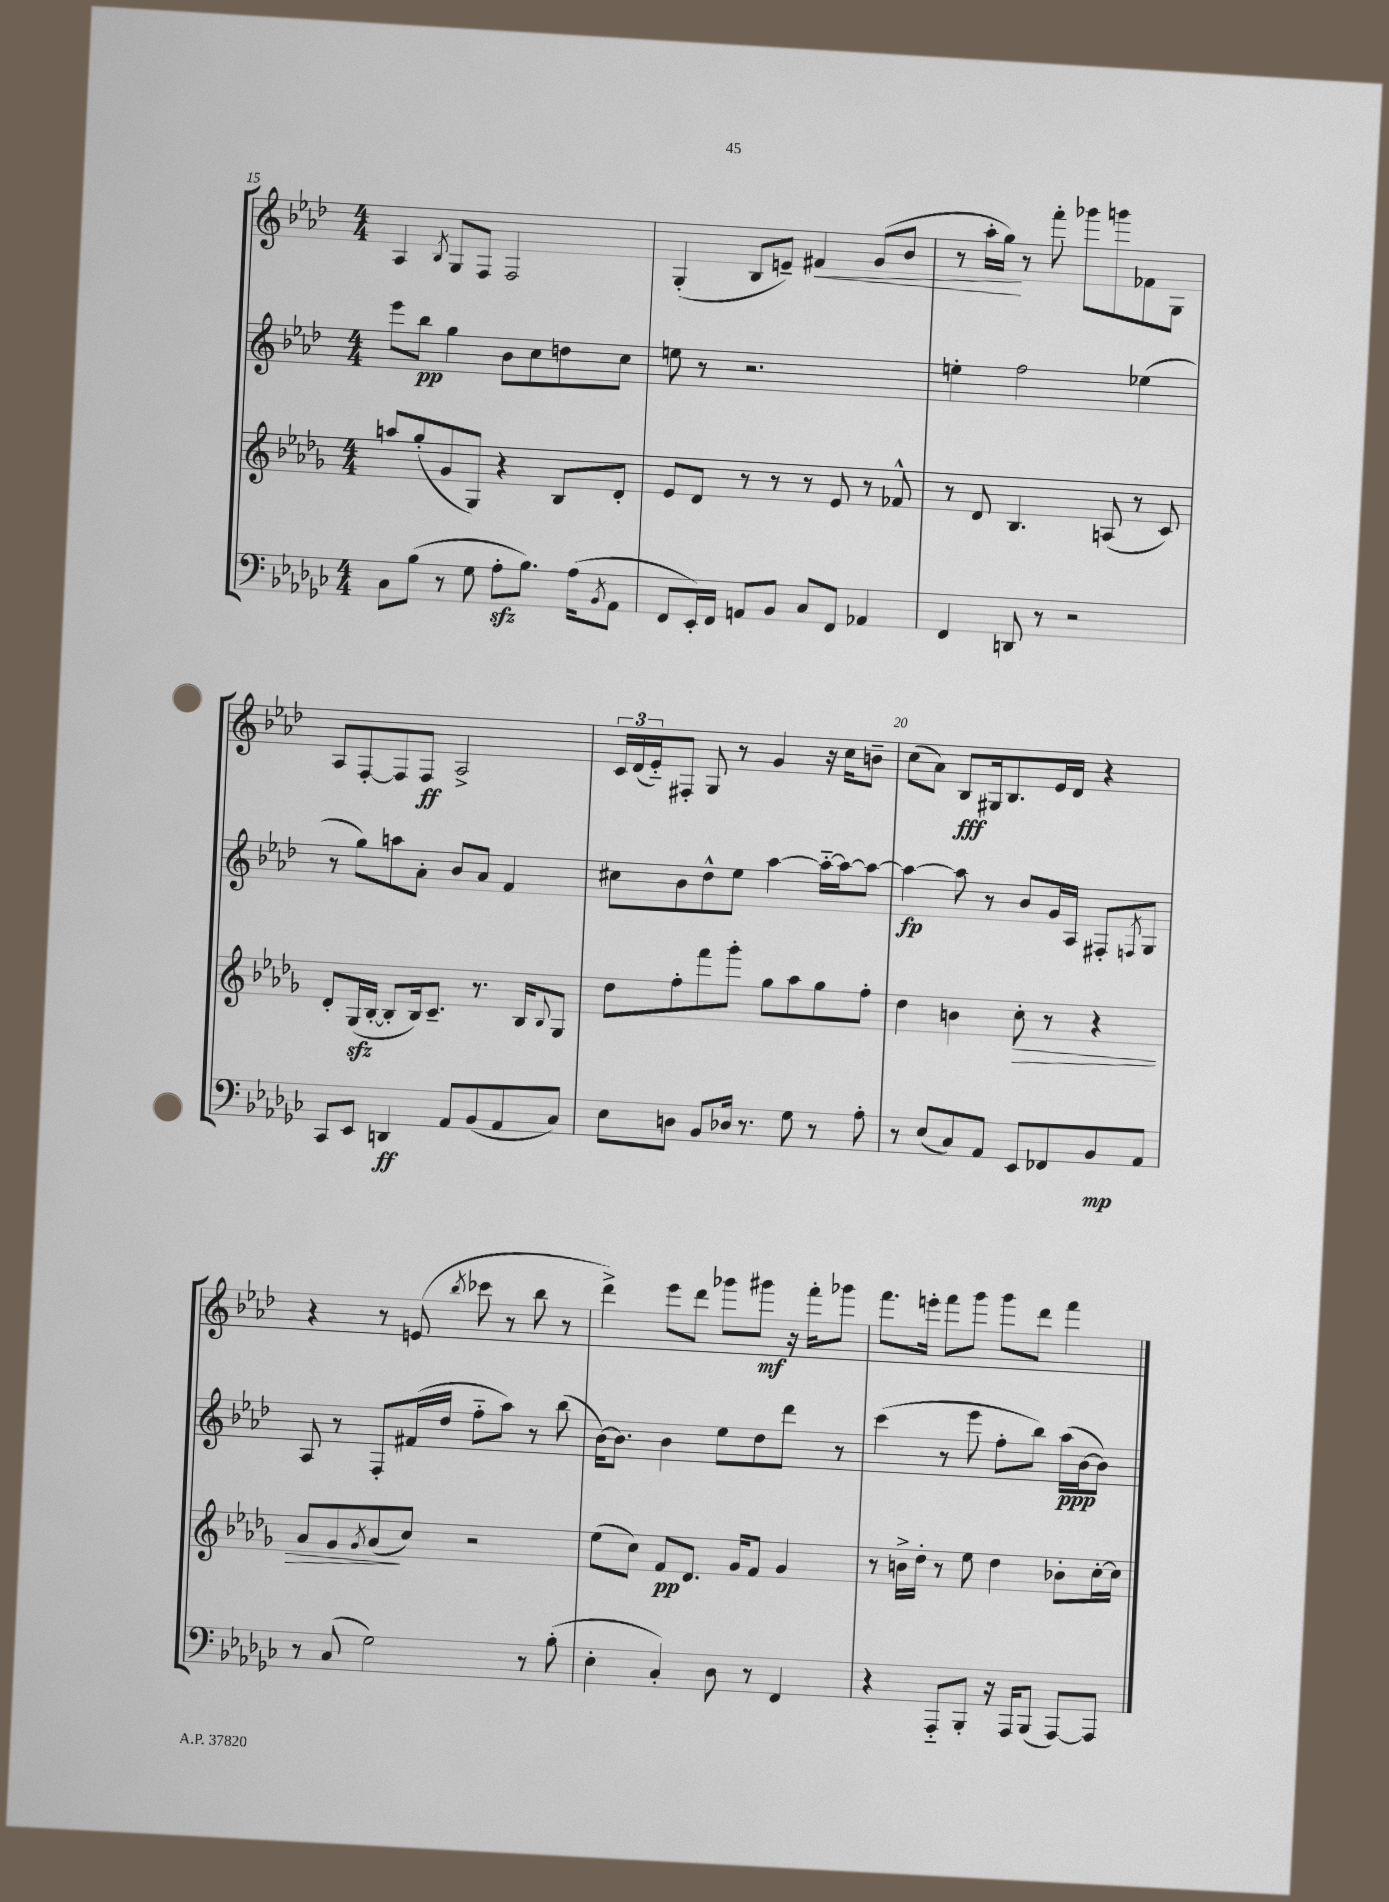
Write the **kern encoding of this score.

**kern	**dynam	**kern	**dynam	**kern	**dynam	**kern	**dynam
*part4	*part4	*part3	*part3	*part2	*part2	*part1	*part1
*staff4	*staff4	*staff3	*staff3	*staff2	*staff2	*staff1	*staff1
*clefF4	*	*clefG2	*	*clefG2	*	*clefG2	*
*k[b-e-a-d-g-c-]	*	*k[b-e-a-d-g-]	*	*k[b-e-a-d-]	*	*k[b-e-a-d-]	*
*M4/4	*	*M4/4	*	*M4/4	*	*M4/4	*
=15	=15	=15	=15	=15	=15	=15	=15
8C-\L	.	8aan/L	.	8eee-\L	.	4A-/	.
(8B-\J	.	(8gg-'/	.	8bb-\J	pp	.	.
.	.	.	.	.	.	8qB-/	.
8r	.	8g-/	.	4gg\	.	8G/L	.
8G-\	.	8G-/J)	.	.	.	8F/J	.
8A-zz'\L	.	4r	.	8b-\L	.	2F/	.
8.B-\J)	.	.	.	8cc\	.	.	.
.	.	8B-/L	.	8ddn\	.	.	.
(16A-\KL	.	.	.	.	.	.	.
8qBB-/	.	.	.	.	.	.	.
8AA-\J	.	8d-'/J	.	8cc\J	.	.	.
=16	=16	=16	=16	=16	=16	=16	=16
8FF/L	.	8e-/L	.	8een\	.	(4G'/	.
16EE-'/L)	.	8d-/J	.	8r	.	.	.
16FF/JJ	.	.	.	.	.	.	.
8AAn/L	.	8r	.	2.r	.	8B-/L	.
8BB-/J	.	8r	.	.	.	8en~/J)	.
!	!	!	!	!	!	!	!LO:HP:b
8C-/L	.	8r	.	.	.	4f#X/	<
8FF/J	.	8e-/	.	.	.	.	.
4AA-X/	.	8r	.	.	.	(8g/L	.
.	.	8f-X^^/	.	.	.	8b-/J	.
=17	=17	=17	=17	=17	=17	=17	=17
4FF/	.	8r	.	4een'\	.	8r	.
.	.	8d-/	.	.	.	16aa-'\LL	.
.	.	.	.	.	.	16gg\JJ)	.
8DDn/	.	4.B-/	.	2ff\	.	8r	[
8r	.	.	.	.	.	8fff'\	.
2r	.	.	.	.	.	8ggg-X\L	.
.	.	(8An/	.	.	.	8gggn\	.
.	.	8r	.	(4ee-X\	.	8f-X\	.
.	.	8c/)	.	.	.	8G\J	.
!!LO:LB:g=z
=18	=18	=18	=18	=18	=18	=18	=18
8CC-/L	.	8d-'/L	.	8r	.	8A-/L	.
8EE-/J	.	(16G-zz/L	.	8gg\L)	.	[8F'/	.
.	.	[16B-'/JJ	.	.	.	.	.
4DDn/	ff	8B-'/L]	.	8aan\	.	8F/]	.
.	.	16B-/k)	.	8a-'\J	.	8F/J	ff
.	.	8.c~/J	.	.	.	.	.
8AA-/L	.	.	.	8b-/L	.	2A-^/	.
(8BB-/	.	8.r	.	8a-/J	.	.	.
8AA-/	.	.	.	4f/	.	.	.
.	.	16B-/KL	.	.	.	.	.
.	.	8qqB-/	.	.	.	.	.
8C-/J)	.	8G-/J	.	.	.	.	.
=19	=19	=19	=19	=19	=19	=19	=19
8E-\L	.	8dd-\L	.	8cc#X\L	.	24c/LL	.
.	.	.	.	.	.	(24d-/	.
.	.	.	.	.	.	24e-/J)	.
8Dn\J	.	8ff'\	.	8b-\	.	8F#X'/J	.
8BB-/L	.	8fff\	.	8dd-^^\	.	8G/	.
16D-X/Jk	.	8ggg-'\J	.	8ee-\J	.	8r	.
8.r	.	.	.	.	.	.	.
.	.	8gg-\L	.	[4aa-\	.	4g/	.
8G-\	.	8aa-\	.	.	.	.	.
8r	.	8gg-\	.	16aa-\LL_	.	16r	.
.	.	.	.	16aa-\J_	.	16cc\KL	.
8A-'\	.	8ff'\J	.	8aa-\J_	.	8bn~\J	.
=20	=20	=20	=20	=20	=20	=20	=20
8r	.	4dd-\	.	4aa-\_	fp	(8cc\L	.
(8E-/L	.	.	.	.	.	8a-\J)	.
8C-/)	.	4bn\	.	8aa-\]	.	8B-/L	fff
8AA-/J	.	.	.	8r	.	16G#X/k	.
.	.	.	.	.	.	8.B-/	.
!	!	!	!LO:HP:b	!	!	!	!
8EE-/L	.	8cc'\	>	8b-/L	.	.	.
8FF-X/	.	8r	.	16g/L	.	16e-/L	.
.	.	.	.	16A-/JJ	.	16d-/JJ	.
8BB-/	mp	4r	.	8F#X'/L	.	4r	.
.	.	.	.	8qFn/	.	.	.
8AA-/J	.	.	.	8G/J	.	.	.
!!LO:LB:g=z
=21	=21	=21	=21	=21	=21	=21	=21
8r	.	8a-/L	.	8A-/	.	4r	.
(8C-/	.	8g-/	.	8r	.	.	.
.	.	8qg-/	.	.	.	.	.
2G-\)	.	(8a-/	.	8F'/L	.	8r	.
.	.	8cc/J)	]	(16f#X/L	.	(8en/	.
.	.	.	.	16dd-/JJ	.	.	.
.	.	.	.	.	.	8qbb-/	.
.	.	2r	.	8ff\L	.	8ccc-X\	.
.	.	.	.	8aa-\J)	.	8r	.
8r	.	.	.	8r	.	8bb-\	.
(8B-'\	.	.	.	(8bb-\	.	8r	.
=22	=22	=22	=22	=22	=22	=22	=22
4E-'\	.	(8ee-\L	.	[16b-\KL)	.	4ddd-^\)	.
.	.	.	.	8.b-\J]	.	.	.
.	.	8cc\J)	.	.	.	.	.
4C-'/)	.	8f/L	pp	4b-\	.	8eee-\L	.
.	.	8.d-/J	.	.	.	8ddd-\J	.
8D-\	.	.	.	8ee-\L	.	8ggg-X\L	.
.	.	16g-/KL	.	.	.	.	.
8r	.	8f/J	.	8dd-\	.	8ggg#X\J	mf
4FF/	.	4g-/	.	8ddd-\J	.	16r	.
.	.	.	.	.	.	16fff'\KL	.
.	.	.	.	8r	.	8ggg-X\J	.
=23	=23	=23	=23	=23	=23	=23	=23
4r	.	8r	.	(4ccc\	.	8.fff\L	.
.	.	16bn^\LL	.	.	.	.	.
.	.	16dd-'\JJ	.	.	.	16eeen'\Jk	.
8AAA-/L	.	8r	.	8r	.	8fff\L	.
8BBB-'/J	.	8ee-\	.	8eee-\	.	8ggg\J	.
16r	.	4dd-\	.	8ff'\L	.	8ggg\L	.
16AAA-/KL	.	.	.	.	.	.	.
(8BBB-/J	.	.	.	8bb-\J)	.	8ddd-\J	.
[8AAA-/L)	.	8b-X'\L	.	(16aa-\LL	ppp	4fff\	.
.	.	.	.	[16b-\J	.	.	.
8AAA-/J]	.	[16cc'\L	.	8b-\J])	.	.	.
.	.	16cc\JJ]	.	.	.	.	.
==	==	==	==	==	==	==	==
*-	*-	*-	*-	*-	*-	*-	*-
